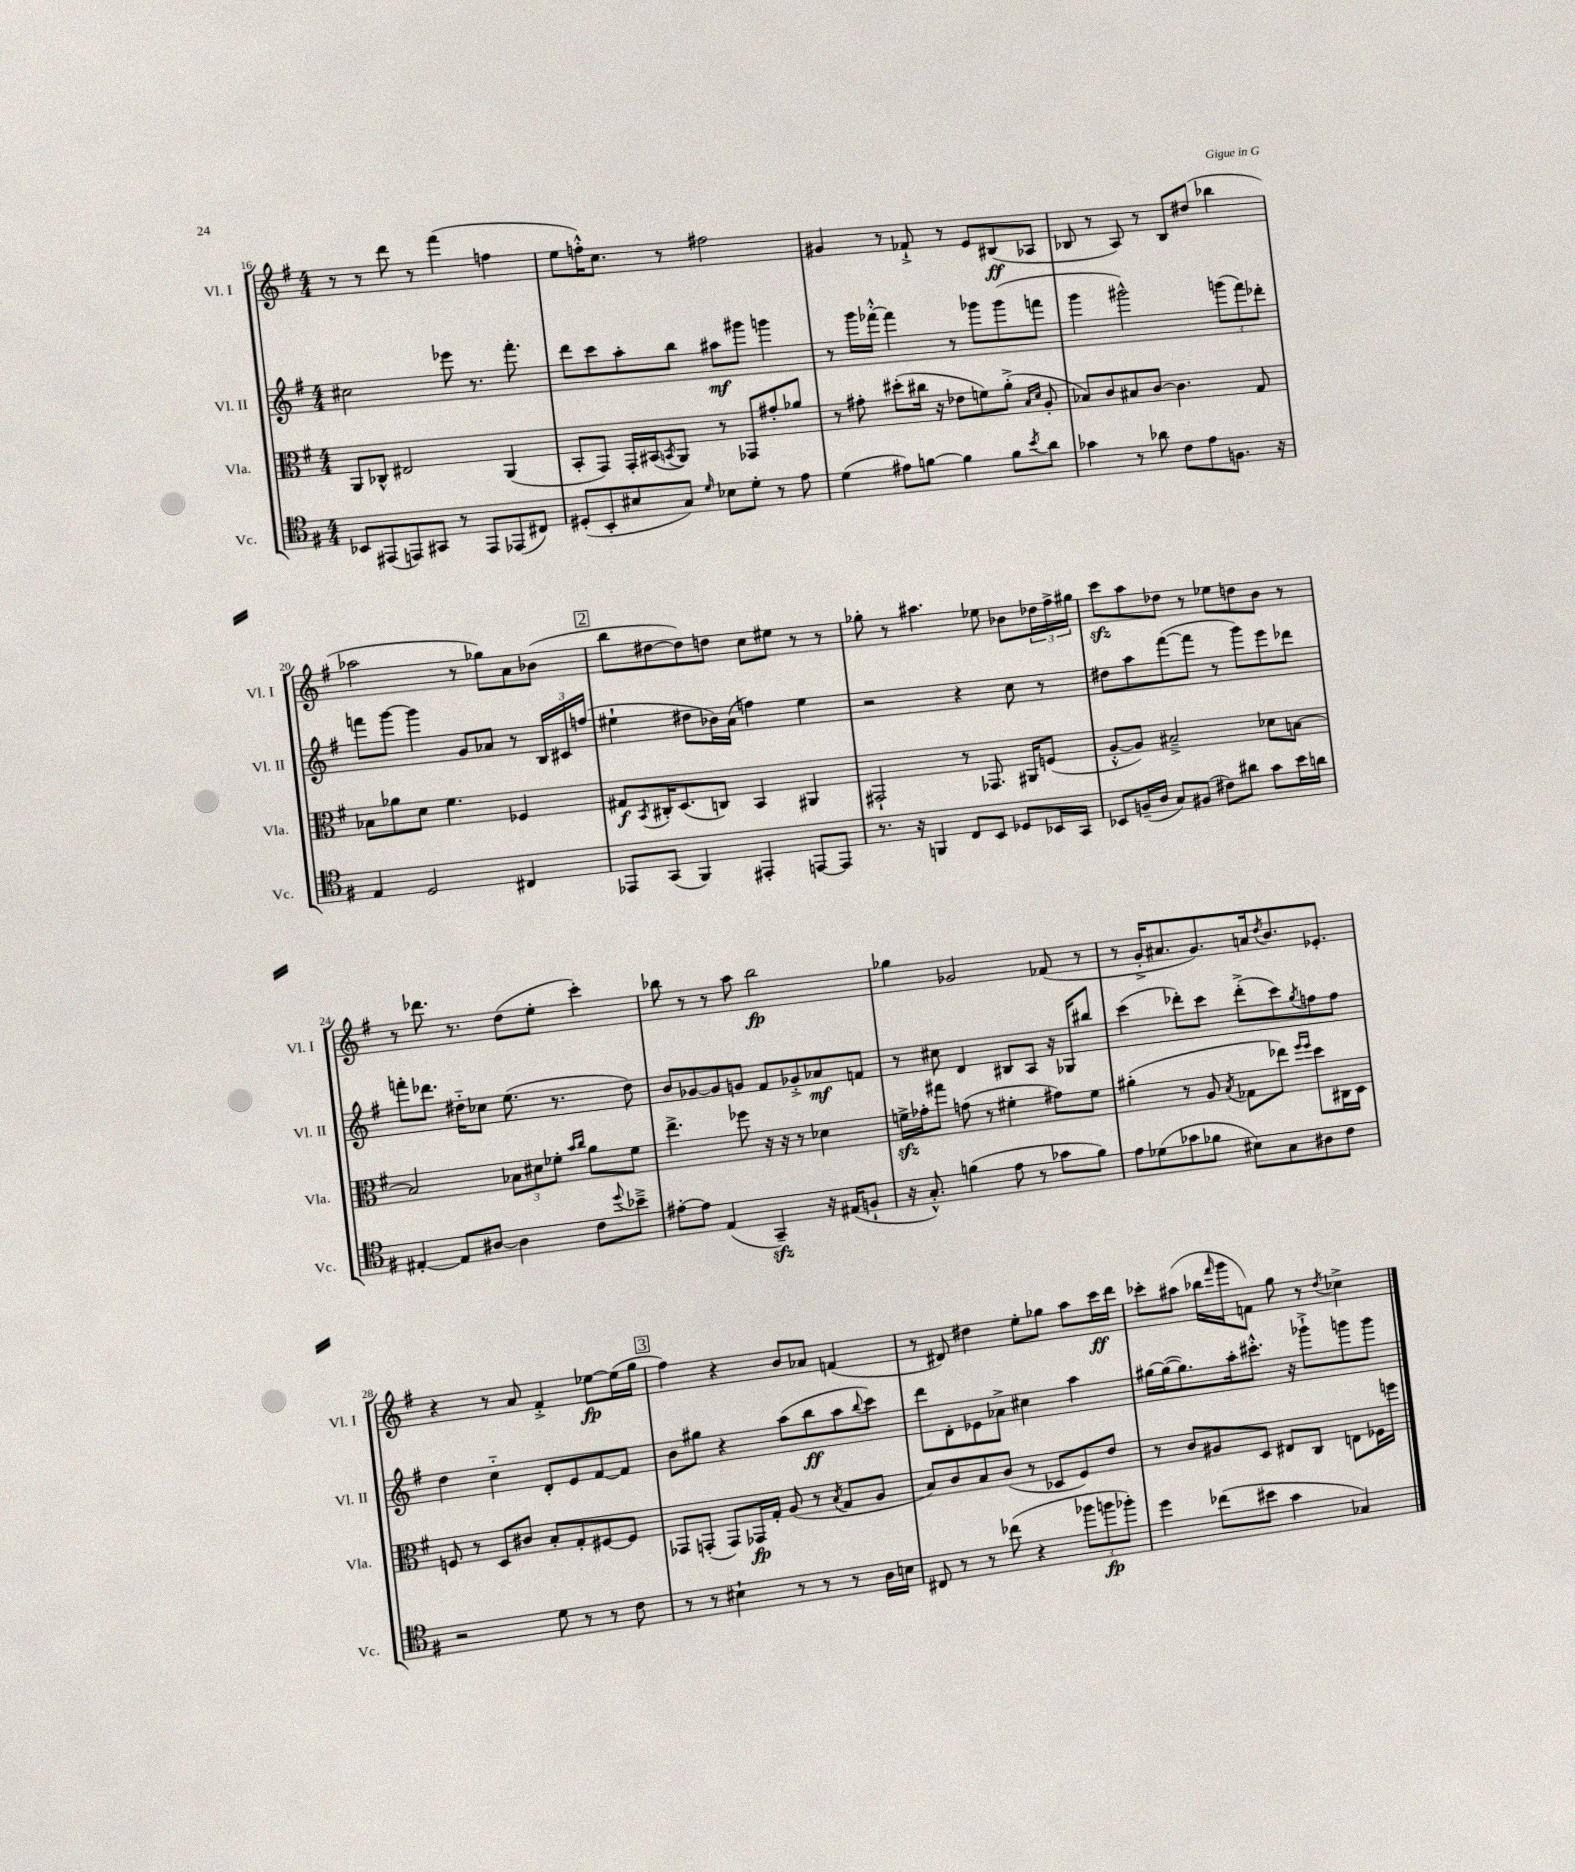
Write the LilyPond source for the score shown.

<<
\new StaffGroup <<
\new Staff = "s0" \with { instrumentName = "Vl. I" shortInstrumentName = "Vl. I" } {
    \clef treble \key g \major \numericTimeSignature \time 4/4
    r8 r8 d'''8 r8 fis'''4( f''4 |
    e''8 f''16-.-^) c''8. r8 fis''2 |
    gis'4 r8 fes'8-!-> r8 e'8 bis8\ff( aes8 |
    bes8 r8 a8) r8 bes8 dis''8( bes''4 |
    aes''2 r8 ges''8) a'8 bes'8( |
    \mark \markup { \box "2" } b''8 dis''8~ dis''8) d''8 c''8 eis''8 r8 r8 |
    ges''8-. r8 ais''4. ees''8 bes'8 \tuplet 3/2 { des''16 fis''16-> gis''16 } |
    c'''8\sfz a''8 des''8 r8 ees''8 d''8 b'8 r8 |
    r8 des'''8. r8. d''8( e''8-. c'''4-.) |
    bes''8 r8 r8 a''8 bes''2\fp |
    ges''4 ges'2 fes'8( r8 |
    r8 g'16-.-> ais'8. g'8.) a'16 \acciaccatura { d''8 } b'8. ees'8.-. |
    r4 r8 a'8 fis'4-.-> ees''8~\fp ees''16( g''16 |
    \mark \markup { \box "3" } fis''4) r4 b'8 aes'8 f'4( |
    r8 dis'8) dis''4 e''8-. ges''8 a''8 c'''16\ff d'''16 |
    ces'''8-. ais''8( bes''16 \grace { fis'''16 } g'''16 f'8) g''8 r8 \acciaccatura { d''8 } ces''4-> \bar "|." |
}
\new Staff = "s1" \with { instrumentName = "Vl. II" shortInstrumentName = "Vl. II" } {
    \clef treble \key g \major \numericTimeSignature \time 4/4
    cis''2 ees'''8 r8. fis'''8.-. |
    d'''8 c'''8 a''8-. b''8 ais''8\mf gis'''8 g'''4 |
    r8 g'''16 fes'''16~-.-^ fes'''4 r8 ges'''8 ges'''8( f'''8 |
    g'''4 gis'''2-^) \tuplet 3/2 { g'''8( fis'''8) des'''8-. } |
    f'''8 g'''8~ g'''4 g'8 aes'8 r8 \tuplet 3/2 { b16 cis'16 f''16( } |
    \mark \markup { \box "2" } eis''4-! dis''8 bes'16) a'16( f''4) eis''4 |
    r2 r4 c''8 r8 |
    dis''8 a''8 fis'''8~( fis'''8 r8 g'''8) e'''8 des'''8 |
    f'''8-. des'''8. dis''16-_ ces''8 e''8.( r8. dis''8) |
    b'8 ges'8~ ges'8 g'8 fis'8 ges'8-.-> aes'8\mf f'8 |
    r8 cis''8 d'4 bis8 a8 r16 ges16 bis''8 |
    c'''4( des'''8-.) c'''8 des'''8-.->( c'''8) \acciaccatura { g''8 } f''8 f''8 |
    d''4 c''4-_ d'8-. e'8 fis'8~ fis'8 |
    \mark \markup { \box "3" } b'8 gis''8 r4 a''8( b''8\ff a''8 \appoggiatura { b''8 } c'''8) |
    d'''8 d'8-. ees'8 aes'8-> cis''4 a''4 |
    gis''16~ gis''16~( gis''8.) a''16-. cis'''8.-.-^ r16 ges'''8-!-> g'''8 g'''8 \bar "|." |
}
\new Staff = "s2" \with { instrumentName = "Vla." shortInstrumentName = "Vla." } {
    \clef alto \key g \major \numericTimeSignature \time 4/4
    a,8 ces8-^ eis2 a,4( |
    b,8-. g,8) g,16-. bis,16( \acciaccatura { b,8 } a,8) r8 ges,8 gis'8-. aes'8 |
    r8 gis'8-. dis''8-.( cis''16 r16 ees'8 f'8) a'8-.->( \grace { b16 d'16 } a8-. |
    bes8) c'8 bis8 c'8~ c'4. g8 |
    bes8 aes'8 d'8 fis'4. fes4 |
    \mark \markup { \box "2" } gis8\f \acciaccatura { b,8 } cis16-. d8.( c8) b,4 ais,4 |
    gis,2-! r8 ges,8. ais,16 f8( |
    a8~-.-^ a8) bis2---> des'8 b8~ |
    b2 \tuplet 3/2 { bes8 dis'8 fes'8-. } \grace { b'16 c''16 } a'8 fes'8 |
    e''4.-> fes''8 r16 r16 r8 des'4 |
    f'16->\sfz ges'16-. gis''8 g'8( r8 fis'4-. gis'8) fis'8 |
    ais'4-.( r8 a8 \acciaccatura { b8 } ges8 ees''8) \grace { fis''16 fis''16 } d''8 cis16 d16 |
    f8 r8 d8 cis'8 b8-. g8-. fis8~ fis8 |
    \mark \markup { \box "3" } ges,8 g,8-.( g,8) ges,16\fp g16-. a8( r8 \acciaccatura { b8 } g8 a8 |
    b8) c'8 b8 c'8( r8 des8 fis8) e'8 |
    r8 c'8 ais8 d8 eis8 c8 e8 fes16 f''16 \bar "|." |
}
\new Staff = "s3" \with { instrumentName = "Vc." shortInstrumentName = "Vc." } {
    \clef tenor \key g \major \numericTimeSignature \time 4/4
    bes,8 eis,8( e,8) gis,8 r8 e,8 ees,8( cis8) |
    dis8-.( b,8-. bis8 g8) \grace { d'16 } bes8 d'8-. r8 e'8 |
    d'4( eis'8) f'8~ f'4 f'8 \acciaccatura { b'8 } a'8 |
    ges'4 r8 aes'8 c'8 e'8 f8. r16 |
    e4 d2 cis4 |
    \mark \markup { \box "2" } ees,8 g,8( fis,4) eis,4-. e,8~ e,8 |
    r8. r16 f,4 c8 b,8 des8 bes,16 g,16 |
    bes,8 f16--( a16 g8) fis8( cis'8) ais'8 g'8 b'16 a'16 |
    eis4~-. eis8 ais8~ ais4 c'8 \appoggiatura { d''8 } bes'8---> |
    eis'8~-. eis'8 e4( g,4--\sfz) r16 eis16( f8-! |
    r16 g8.-.-^) f'4( e'8 r8 ges'8 f'8) |
    e'8 des'8( ges'8 fes'8 bis8) g8 ais8 c'8 |
    r2 d'8 r8 r8 c'8 |
    \mark \markup { \box "3" } r8 r8 bis4-! r8 r8 r8 a16 b16 |
    cis8 r8 r8 ces''8( r4 \tuplet 3/2 { fes''8 f''8\fp fes''8-.) } |
    d''4 ces''8( bis'8 g'4 ges4) \bar "|." |
}
>>
>>
\layout { \context { \Score currentBarNumber = #16 } }
